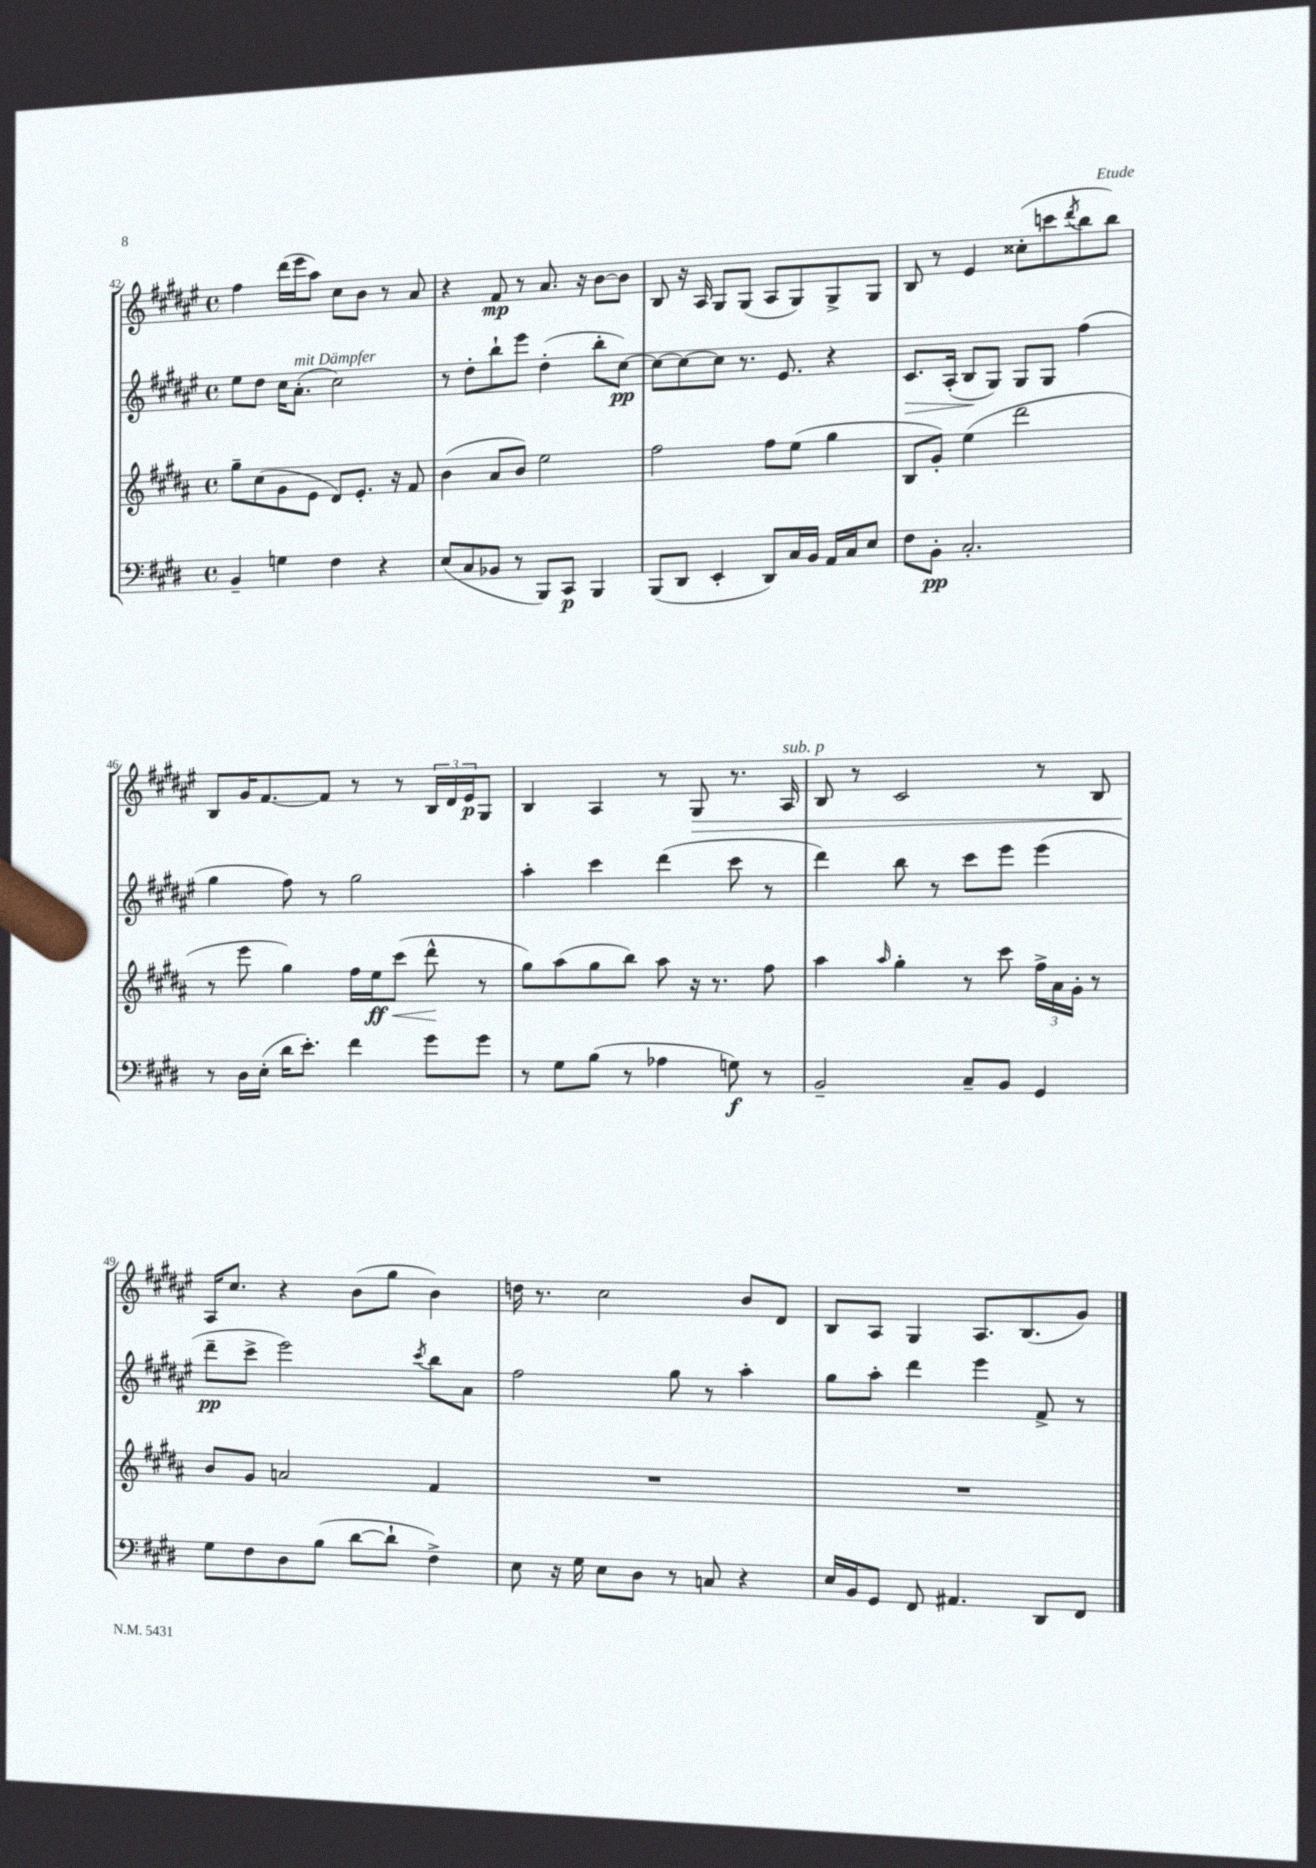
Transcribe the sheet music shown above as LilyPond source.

<<
\new StaffGroup <<
\new Staff = "s0" {
    \clef treble \key fis \major \defaultTimeSignature \time 4/4
    fis''4 dis'''16( eis'''16 ais''8) cis''8 b'8 r8 ais'8 |
    r4 fis'8\mp r8 ais'8. r16 b'8~ b'8 |
    b8 r16 ais16 gis8 gis8( ais8 gis8) gis8-> gis8 |
    b8 r8 eis'4 cisis''8-.( c'''8 \acciaccatura { dis'''8 } b''8 b''8) |
    b8 gis'16 fis'8.~ fis'8 r8 r8 \tuplet 3/2 { b16 dis'16 eis'16\p } gis8 |
    b4 ais4 r8 gis8\> r8. ais16^\markup { \italic "sub. p" } |
    b8 r8 cis'2 r8 b8 |
    ais16\! cis''8. r4 b'8( gis''8 b'4) |
    d''16 r8. cis''2 b'8 dis'8 |
    b8 ais8 gis4 ais8. b8.( gis'8) \bar "|." |
}
\new Staff = "s1" {
    \clef treble \key fis \major \defaultTimeSignature \time 4/4
    eis''8 dis''8 cis''16 ais'8.-.^\markup { \italic "mit Dämpfer" }( cis''2) |
    r8 dis''8-. b''8-! eis'''8 dis''4-.( b''8-. cis''8~\pp) |
    cis''8~ cis''8~ cis''8 r8. eis'8. r4 |
    cis'8.\> ais16-.( b8\! gis8) gis8 gis8 fis''4( |
    gis''4 fis''8) r8 gis''2 |
    ais''4-. cis'''4 dis'''4( cis'''8 r8 |
    dis'''4) b''8 r8 cis'''8 eis'''8 eis'''4( |
    dis'''8--\pp cis'''8-> eis'''2) \acciaccatura { cis'''8 } b''8 ais'8 |
    fis''2 gis''8 r8 ais''4-. |
    gis''8 ais''8-. dis'''4 eis'''4 fis'8-> r8 \bar "|." |
}
\new Staff = "s2" {
    \clef treble \key b \major \defaultTimeSignature \time 4/4
    gis''8-- cis''8( gis'8 e'8 dis'8) e'8.-. r16 fis'8 |
    b'4( ais'8 b'8) e''2 |
    fis''2 fis''8 e''8( gis''4 |
    b8 gis'8-.) e''4( dis'''2 |
    r8 e'''8 gis''4) fis''16 e''16\ff\< cis'''8( dis'''8-^\! r8 |
    gis''8) ais''8( gis''8 b''8) ais''8 r16 r8. fis''8 |
    ais''4 \grace { ais''16 } gis''4-. r8 cis'''8 \tuplet 3/2 { fis''16-> ais'16 gis'16-. } r8 |
    b'8 gis'8 a'2 fis'4 |
    R1 |
    R1 \bar "|." |
}
\new Staff = "s3" {
    \clef bass \key e \major \defaultTimeSignature \time 4/4
    b,4-- g4 fis4 r4 |
    e8( cis8 bes,8 r8 b,,8) cis,8\p b,,4 |
    b,,8( dis,8 e,4-. dis,8) cis16 b,16 a,16 cis16 e8 |
    fis8 b,8-.\pp cis2.-. |
    r8 dis16 e16-.( dis'16 e'8.-.) fis'4 gis'8 gis'8 |
    r8 gis8 b8( r8 aes4 g8\f) r8 |
    b,2-- cis8-- b,8 gis,4 |
    gis8 fis8 dis8 b8( dis'8~ dis'8-! fis4->) |
    e8 r16 gis16 e8 dis8 r8 c8 r4 |
    e16 b,16 gis,8 fis,8 ais,4. dis,8 fis,8 \bar "|." |
}
>>
>>
\layout { \context { \Score currentBarNumber = #42 } }
